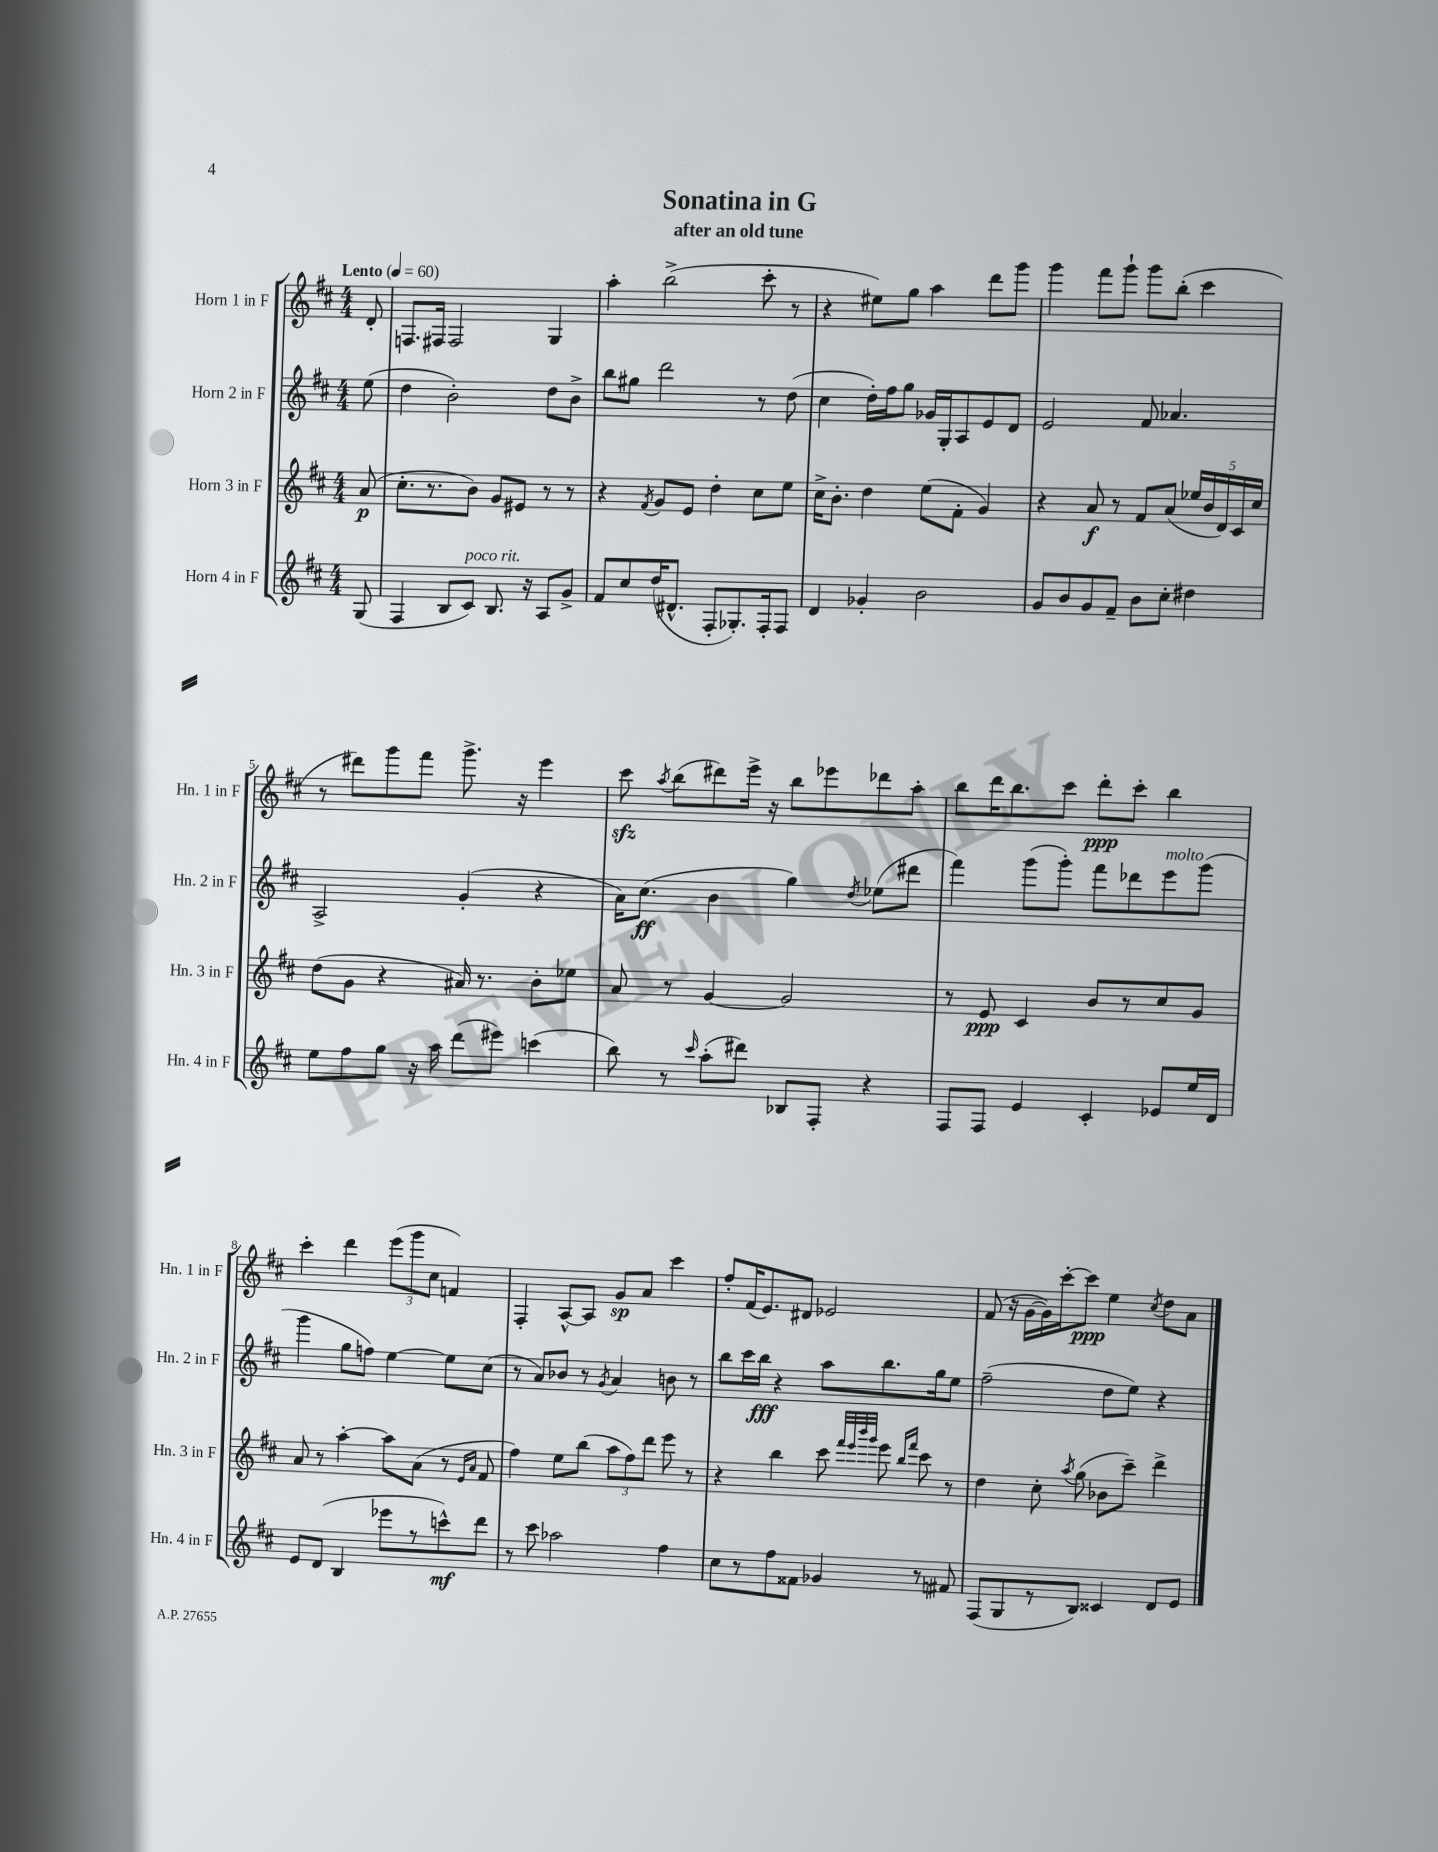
\header { title = "Sonatina in G" subtitle = "after an old tune" }
<<
\new StaffGroup <<
\new Staff = "s0" \with { instrumentName = "Horn 1 in F" shortInstrumentName = "Hn. 1 in F" } {
    \clef treble \key d \major \numericTimeSignature \time 4/4 \partial 8 \tempo "Lento" 4 = 60
    \autoBeamOff d'8-. |
    f8.[ fis16] fis2 g4 |
    a''4-. b''2->( cis'''8-. r8 |
    r4 eis''8[) g''8] a''4 d'''8[ g'''8] |
    g'''4 fis'''8[ g'''8]-! g'''8[ b''8]-.( cis'''4 |
    r8 dis'''8[) g'''8 fis'''8] g'''8.-> r16 e'''4 |
    cis'''8\sfz \acciaccatura { a''8 } b''8[( dis'''8) e'''16]-> r16 b''8[ ees'''8 des'''8 a''8]-. |
    b''8[ d'''16 b''8. cis'''8] d'''8[-.\ppp cis'''8]-. b''4 |
    cis'''4-. d'''4 \tuplet 3/2 { e'''8[( g'''8 cis''8] } f'4) |
    fis4-. a8[~-^ a8] g'8[\sp a'8] cis'''4 |
    fis''8[-. fis'16( e'8.) dis'8] ees'2 |
    fis'8( r16 g'16[~ g'16) cis'''16~-. cis'''8]\ppp e''4 \acciaccatura { cis''8 } d''8[ a'8] \bar "|." |
}
\new Staff = "s1" \with { instrumentName = "Horn 2 in F" shortInstrumentName = "Hn. 2 in F" } {
    \clef treble \key d \major \numericTimeSignature \time 4/4 \partial 8
    \autoBeamOff e''8( |
    d''4 b'2-.) d''8[ b'8]-> |
    b''8[ gis''8] d'''2 r8 d''8( |
    cis''4 d''16[-.) fis''16 g''8] ges'16[ g16-. a8 e'8 d'8] |
    e'2 fis'8 aes'4. |
    a2-> g'4-.( r4 |
    a'16[) cis''8.]\ff( b'4 g''4) \acciaccatura { d''8 } ees''8[( dis'''8] |
    fis'''4) g'''8[( g'''8]-.) fis'''8[ des'''8 e'''8^\markup { \italic "molto" } g'''8]( |
    g'''4 g''8[ f''8]) e''4~ e''8[ cis''8]( |
    r8 a'8[) bes'8] r8 \acciaccatura { g'8 } a'4 b'8 r8 |
    b''8[ cis'''16 b''16]\fff r4 a''8[ b''8. g''16 e''8] |
    fis''2--( d''8[ e''8]) r4 \bar "|." |
}
\new Staff = "s2" \with { instrumentName = "Horn 3 in F" shortInstrumentName = "Hn. 3 in F" } {
    \clef treble \key d \major \numericTimeSignature \time 4/4 \partial 8
    \autoBeamOff a'8\p( |
    cis''8.[-. r8. b'8]) g'8[ eis'8] r8 r8 |
    r4 \acciaccatura { fis'8 } g'8[ e'8] d''4-. cis''8[ e''8] |
    cis''16[-> b'8.]-. d''4 e''8[( fis'8]-. g'4) |
    r4 a'8\f r8 fis'8[ a'8]( \tuplet 5/4 { ees''16[ b'16 d'16) cis'16 cis''16] } |
    d''8[( g'8] r4 ais'16) r8. b'8[-. ees''8] |
    a'8 r8 g'4~ g'2 |
    r8 e'8\ppp cis'4 b'8[ r8 cis''8 g'8] |
    a'8 r8 a''4~-. a''8[ a'8]( r8 \grace { e'16[ a'16] } fis'8 |
    fis''4) e''8[ b''8]( \tuplet 3/2 { a''8[ fis''8) d'''8] } e'''8 r8 |
    r4 b''4 cis'''8 \grace { fis'''32[ e'''32 b'''32 g'''32] } e'''8 \grace { b''16[ fis'''16] } cis'''8 r8 |
    d''4 cis''8-. \acciaccatura { a''8 } g''8( bes'8[ cis'''8]--) d'''4-> \bar "|." |
}
\new Staff = "s3" \with { instrumentName = "Horn 4 in F" shortInstrumentName = "Hn. 4 in F" } {
    \clef treble \key d \major \numericTimeSignature \time 4/4 \partial 8
    \autoBeamOff g8( |
    fis4 b8[ cis'8]^\markup { \italic "poco rit." }) b8. r16 a8[ g'8]-> |
    fis'8[ cis''8 d''16( dis'8.]-^ fis8[-. ges8.-.) fis16-. fis8] |
    d'4 ges'4-. b'2 |
    g'8[ b'8 g'8 fis'8]-- b'8[ cis''8]-. dis''4 |
    e''8[ fis''8 g''8] r16 a''16 d'''8[( eis'''8]) c'''4( |
    b''8) r8 \grace { cis'''16 } a''8[-.( dis'''8]) bes8[ fis8]-. r4 |
    fis8[ fis8] e'4 cis'4-. ees'8[ e''16 d'16] |
    e'8[ d'8]( b4 ees'''8[ r8 c'''8-^\mf) d'''8] |
    r8 cis'''8 aes''2 fis''4 |
    cis''8[ r8 fis''8 fisis'8] ges'4 r8 fis'8 |
    fis8[( g8 r8 b8]) cisis'4 d'8[ e'8] \bar "|." |
}
>>
>>
